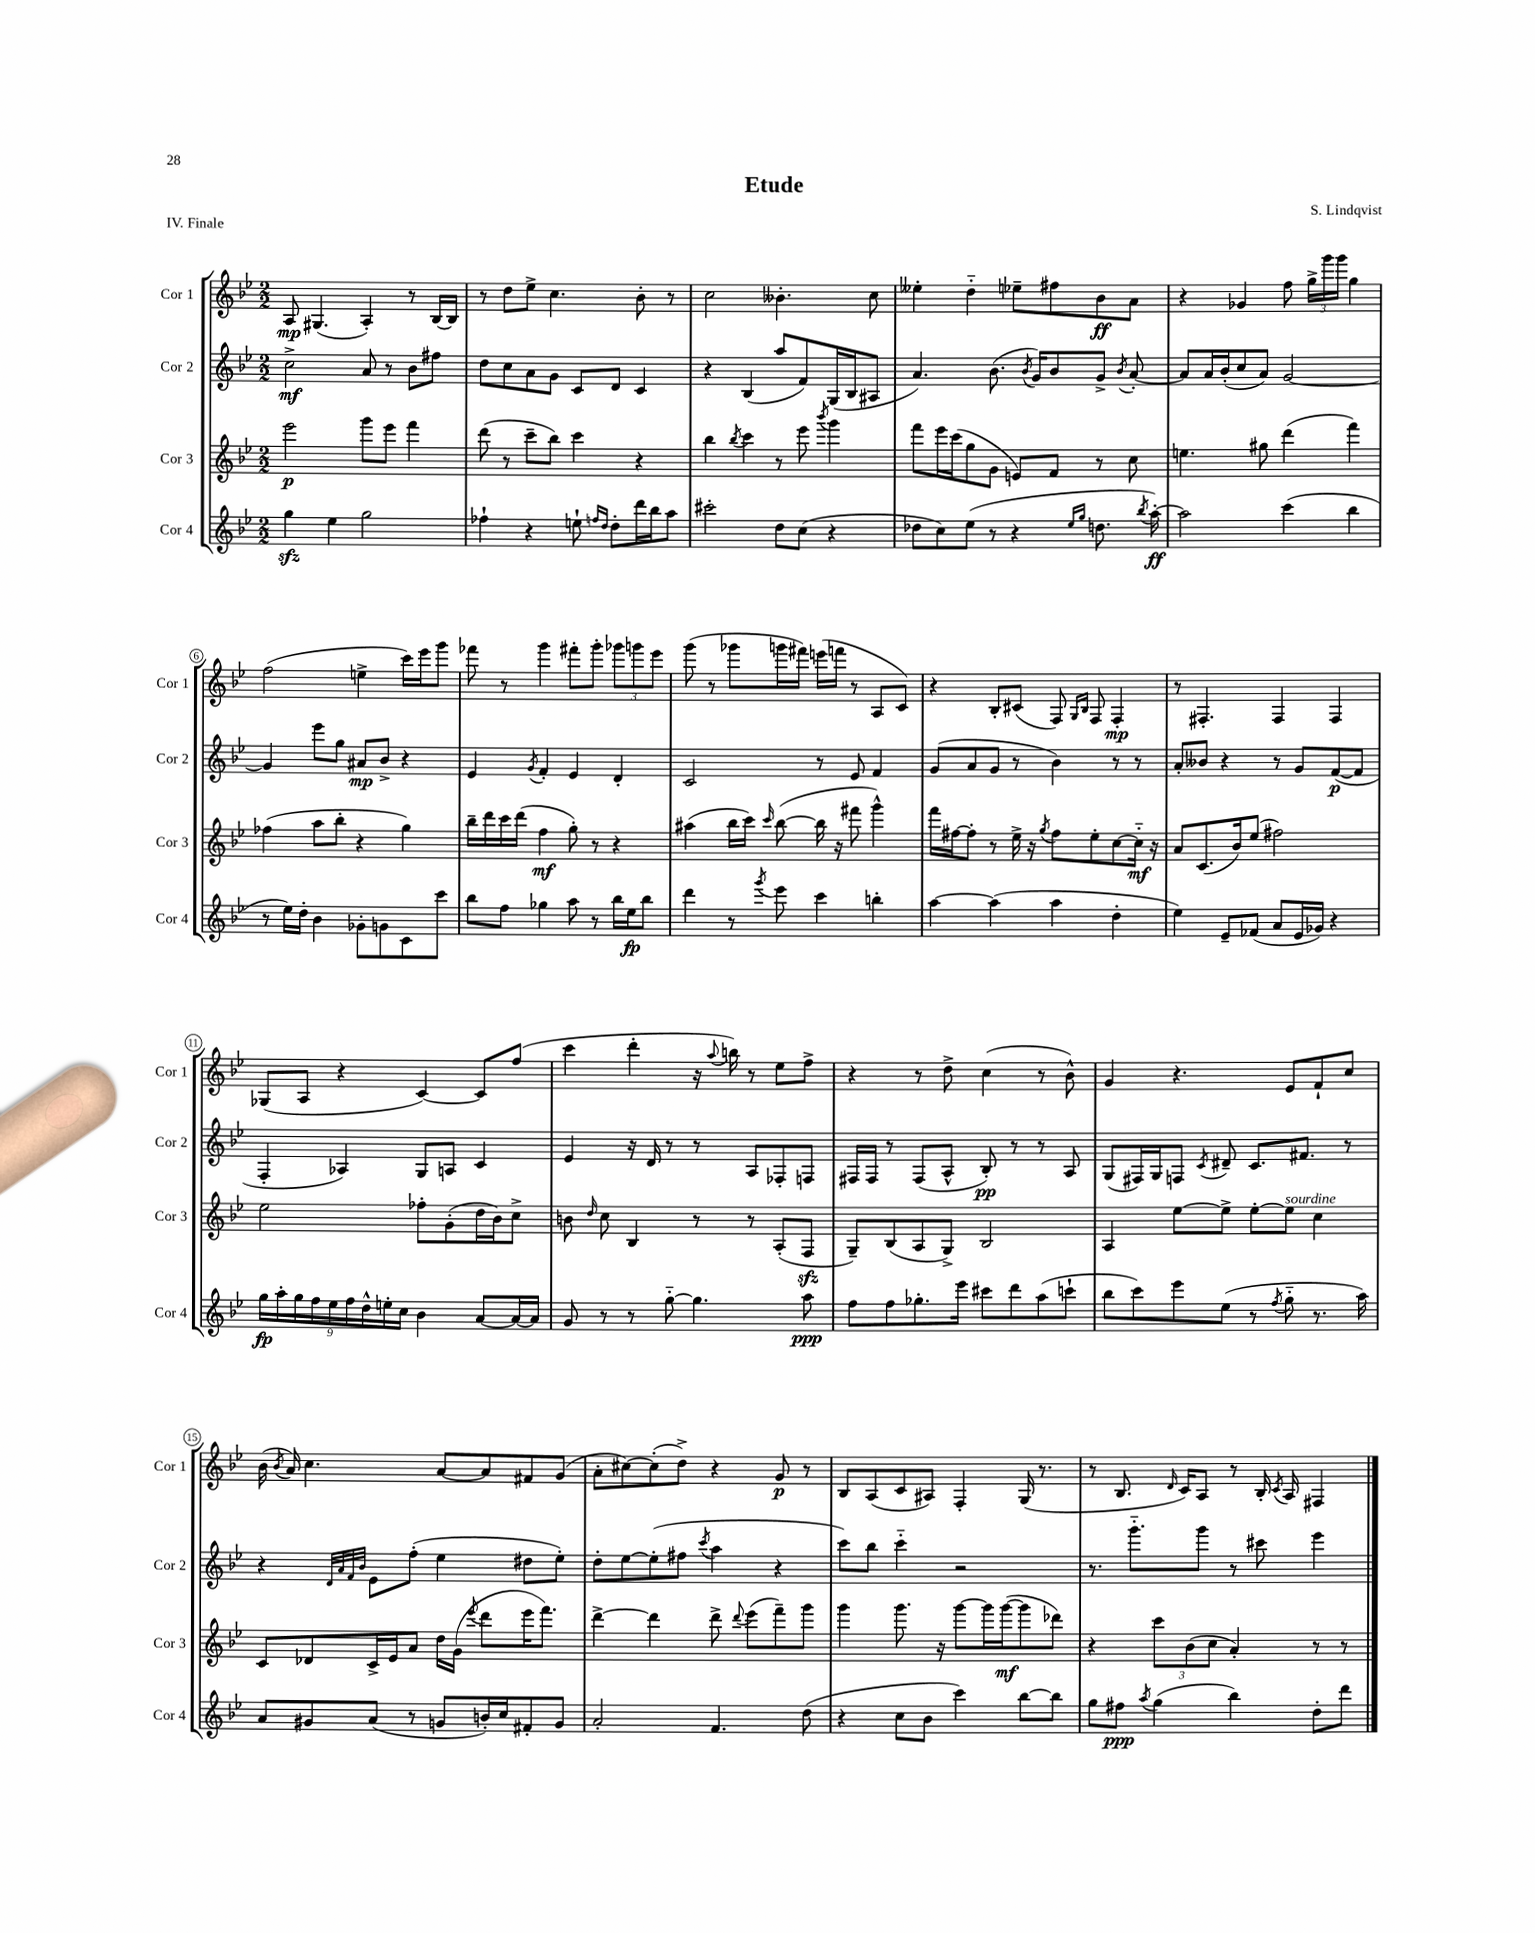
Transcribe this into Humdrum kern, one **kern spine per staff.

**kern	**kern	**kern	**kern
*staff4	*staff3	*staff2	*staff1
*clefG2	*clefG2	*clefG2	*clefG2
*k[b-e-]	*k[b-e-]	*k[b-e-]	*k[b-e-]
*M2/2	*M2/2	*M2/2	*M2/2
4gg\	2eee-\	2cc^\	8A/
.	.	.	(4.G#/
4ee-\	.	.	.
2gg\	8ggg\L	8a/	4A'/)
.	8eee-\J	8r	.
.	4fff\	8b-\L	8r
.	.	8ff#\J	[16B-/LL
.	.	.	16B-/]JJ
=	=	=	=
4ff-`\	(8ddd\	8dd\L	8r
.	8r	8cc\	8dd\L
4r	8ccc~\L	8a\	8ee-^\J
.	8bb-\J)	8g\J	4.cc\
8ee`\	4ccc\	8c/L	.
16qqff/LL	.	.	.
16qqdd/JJ	.	.	.
8dd'\L	.	8d/J	.
16ddd\L	4r	4c/	8b-'\
16bb-\J	.	.	.
8aa\J	.	.	8r
=	=	=	=
2ccc#'\	4bb-\	4r	2cc\
.	8qbb-/	.	.
.	4ccc\	(4B-/	.
8dd\L	8r	8aa/L	4.b--'\
(8cc\J	8eee-\	8f/)	.
.	8qbbb-/	.	.
4r	4ggg\	(16G/L	.
.	.	16B-/J	.
.	.	8A#/J	8cc\
=	=	=	=
8dd-\L	8fff\L	4.a/)	4ee--'\
8cc\)	16eee-\L	.	.
.	(16ccc\J	.	.
(8ee-\J	8gg\	.	4dd'~\
8r	8g\J	(8.b-\	.
4r	8e/L)	.	8ee-~\L
.	.	8qb-/	.
.	.	16g/LK)	.
.	8f/J	8b-/	8ff#\
16qqee-/LL	.	.	.
16qqgg/JJ	.	.	.
8.dd\	8r	8g^/J	8b-\
.	.	8qb-/	.
.	8cc\	[8a'/	8a\J
8qbb-/	.	.	.
[16aa'\)	.	.	.
=	=	=	=
2aa\]	4.ee\	8a/]L	4r
.	.	16a/L	.
.	.	(16b-'/J	.
.	.	8cc/	4g-/
.	8gg#\	8a/J)	.
(4ccc\	(4ddd\	[2g/	8ff\
.	.	.	24gg^\LL
.	.	.	24ggg\
.	.	.	24ggg\JJ
4bb-\	4fff\)	.	4gg\
=	=	=	=
8r	(4ff-\	4g/]	(2ff\
16ee-\LL)	.	.	.
16dd'\JJ	.	.	.
4b-\	8aa\L	8eee-\L	.
.	8bb-'\J	8gg\J	.
8g-'\L	4r	8a#/L	4ee^\
8g\	.	8b-^/J	.
8c\	4gg\)	4r	16ccc\LL)
.	.	.	16eee-\J
8ccc\J	.	.	8ggg\J
=	=	=	=
8bb-\L	16bb-~\LL	4e-/	8fff-\
.	16ddd\	.	.
8ff\J	16ccc\	.	8r
.	(16ddd\JJ	.	.
.	.	8qg/	.
4gg-\	4ff\	4f'/	4ggg\
8aa\	8gg'\)	4e-/	8fff#'\L
8r	8r	.	8ggg'\J
16bb-\LL	4r	4d'/	12ggg-\L
16ee-\J	.	.	.
.	.	.	12ggg\
8bb-\J	.	.	.
.	.	.	12eee-\J
=	=	=	=
4ddd\	(4aa#\	2c/	(8ggg\
.	.	.	8r
8r	16bb-\LL	.	8ggg-\L
.	16ccc\JJ)	.	.
8qggg/	16qqccc/	.	.
8eee-\	([8bb-\	.	16ggg\L
.	.	.	16fff#\JJ)
4ccc\	16bb-\]	8r	(16eee\LL
.	16r	.	16fff\JJ
.	8fff#\	8e-/	8r
4bb'\	4ggg^^\)	4f/	8A/L
.	.	.	8c/J)
=	=	=	=
[4aa\	16fff\LL	(8g/L	4r
.	[16ff#\J	.	.
.	8ff#'\]J	8a/	.
(4aa\]	8r	8g/J	8B-'/L
.	16ee-^\	8r	(8c#/J
.	16r	.	.
.	8qgg/	.	.
4aa\	8ff#\L	4b-\)	8F/)
.	.	.	16qqG/LL
.	.	.	16qqB-/JJ
.	8ee-'\	.	8F/
4dd'\	[8cc\	8r	4F'/
.	16cc'~\]Jk	8r	.
.	16r	.	.
=	=	=	=
4ee-\)	8a/L	8a'/L	8r
.	(8.c/	8b--/J	4.F#'/
8e-~/L	.	4r	.
.	16b-/k)	.	.
(8f-/J	(8ee-/J	.	.
8a/L	2ff#\)	8r	4F#/
16e-/L	.	8g/L	.
16g-/JJ)	.	.	.
4r	.	([8f/	4F#/
.	.	8f/]J	.
=	=	=	=
18gg\LL	2ee-\	4F'/	(8G-/L
18aa'\	.	.	.
18gg\	.	.	.
.	.	.	8A/J
18ff\	.	.	.
18ee-\	.	.	.
.	.	4A-/)	4r
18ff\	.	.	.
18dd^^\	.	.	.
18ee'\	.	.	.
18cc\JJ	.	.	.
4b-\	8ff-'\L	8G/L	[4c/)
.	(8g'\	8A/J	.
[8a/L	16dd\L	4c/	8c/]L
.	16b-\J)	.	.
16a/_L	8cc^\J	.	(8ff/J
16a/]JJ	.	.	.
=	=	=	=
8g/	8b\	4e-/	4ccc\
.	16qqdd/	.	.
8r	8cc\	.	.
8r	4B-/	16r	4ddd'\
.	.	16d/	.
[8gg'~\	.	8r	.
4.gg\]	8r	8r	16r
.	.	.	8qqaa/
.	.	.	16bb\)
.	8r	8A/L	8r
.	(8A'/L	8F-'/	8ee-\L
8aa\	8F/J	8F/J	8ff^\J
=	=	=	=
8ff\L	8G~/L)	16F#/LL	4r
.	.	16F#/JJ	.
8ff\	(8B-/	8r	.
8.gg-'\	8A/	(8F#/L	8r
.	8G^/J)	8A^^/J	8dd^\
16eee-\Jk	.	.	.
8ccc#\L	2B-/	8B-'/)	(4cc\
8ddd\	.	8r	.
(8aa\	.	8r	8r
8ccc`\J	.	8A/	8b-^^\)
=	=	=	=
8bb-\L	4A/	(8G/L	4g/
8ccc\)	.	16F#/L)	.
.	.	16G/J	.
8eee-\	[8ee-\L	8F/J	4.r
.	.	8qc/	.
(8ee-\J	8ee-^\]J	8d#~/	.
8r	[8ee-'\L	8.c/L	.
8qff/	.	.	.
8gg'~\	8ee-\]J	.	8e-/L
.	.	8.f#/J	.
8.r	4cc\	.	8f`/
.	.	8r	8cc/J
16aa\)	.	.	.
=	=	=	=
8a/L	8c/L	4r	(16b-\
.	.	.	8qb-/
.	.	.	16a/)
8g#/	8d-/	.	4.cc\
.	.	32qqd/LLL	.
.	.	32qqa/	.
.	.	32qqf/	.
.	.	32qqb-/JJJ	.
(8a/J	16c^/L	8e-\L	.
.	16e-/J	.	.
8r	8a/J	(8ff'\J	.
8g/L	16dd\LL	4ee-\	[8a/L
.	(16g\JJ	.	.
.	8qeee-/	.	.
16b'/L)	8ddd\L	.	8a/]
16cc/J	.	.	.
8f#'/	16eee-\K	8dd#\L	8f#/
.	8.fff\J)	.	.
8g/J	.	8ee-'\J)	(8g/J
=	=	=	=
2a'/	[4ddd^\	8dd'\L	8a'\L
.	.	[8ee-\	[8cc#\)
.	4ddd\]	(8ee-'\]	(8cc#'\]
.	.	8ff#\J	8dd^\J)
.	.	8qccc/	.
4.f/	8ddd^\	4aa\	4r
.	8qqddd/	.	.
.	(8eee-\L	.	.
.	8fff~\)	4r	8g/
(8dd\	8ggg\J	.	8r
=	=	=	=
4r	4ggg\	8ccc\L)	8B-/L
.	.	8bb-\J	(8A/
8cc\L	8.ggg\	4ccc'~\	8c/
8b-\J	.	.	8A#/J)
.	16r	.	.
4ccc\)	[8ggg\L	2r	4F'/
.	16ggg\]L	.	.
.	([16ggg\J	.	.
[8bb-\L	8ggg\]	.	(16G/
.	.	.	8.r
8bb-\]J	8ddd-\J)	.	.
=	=	=	=
8gg\L	4r	8.r	8r
8ff#\J	.	.	8.B-/
.	.	8.ggg'~\L	.
8qaa/	.	.	.
(4gg\	12ccc\L	.	.
.	.	.	16qqd/
.	.	.	16c/LK)
.	(12b-\	.	.
.	.	8ggg\J	8A/J
.	12cc\J	.	.
4bb-\)	4a'/)	8r	8r
.	.	8ccc#\	16B-'/
.	.	.	8qc/
.	.	.	16A/
8dd'\L	8r	4eee-\	4F#/
8ddd\J	8r	.	.
==	==	==	==
*-	*-	*-	*-
